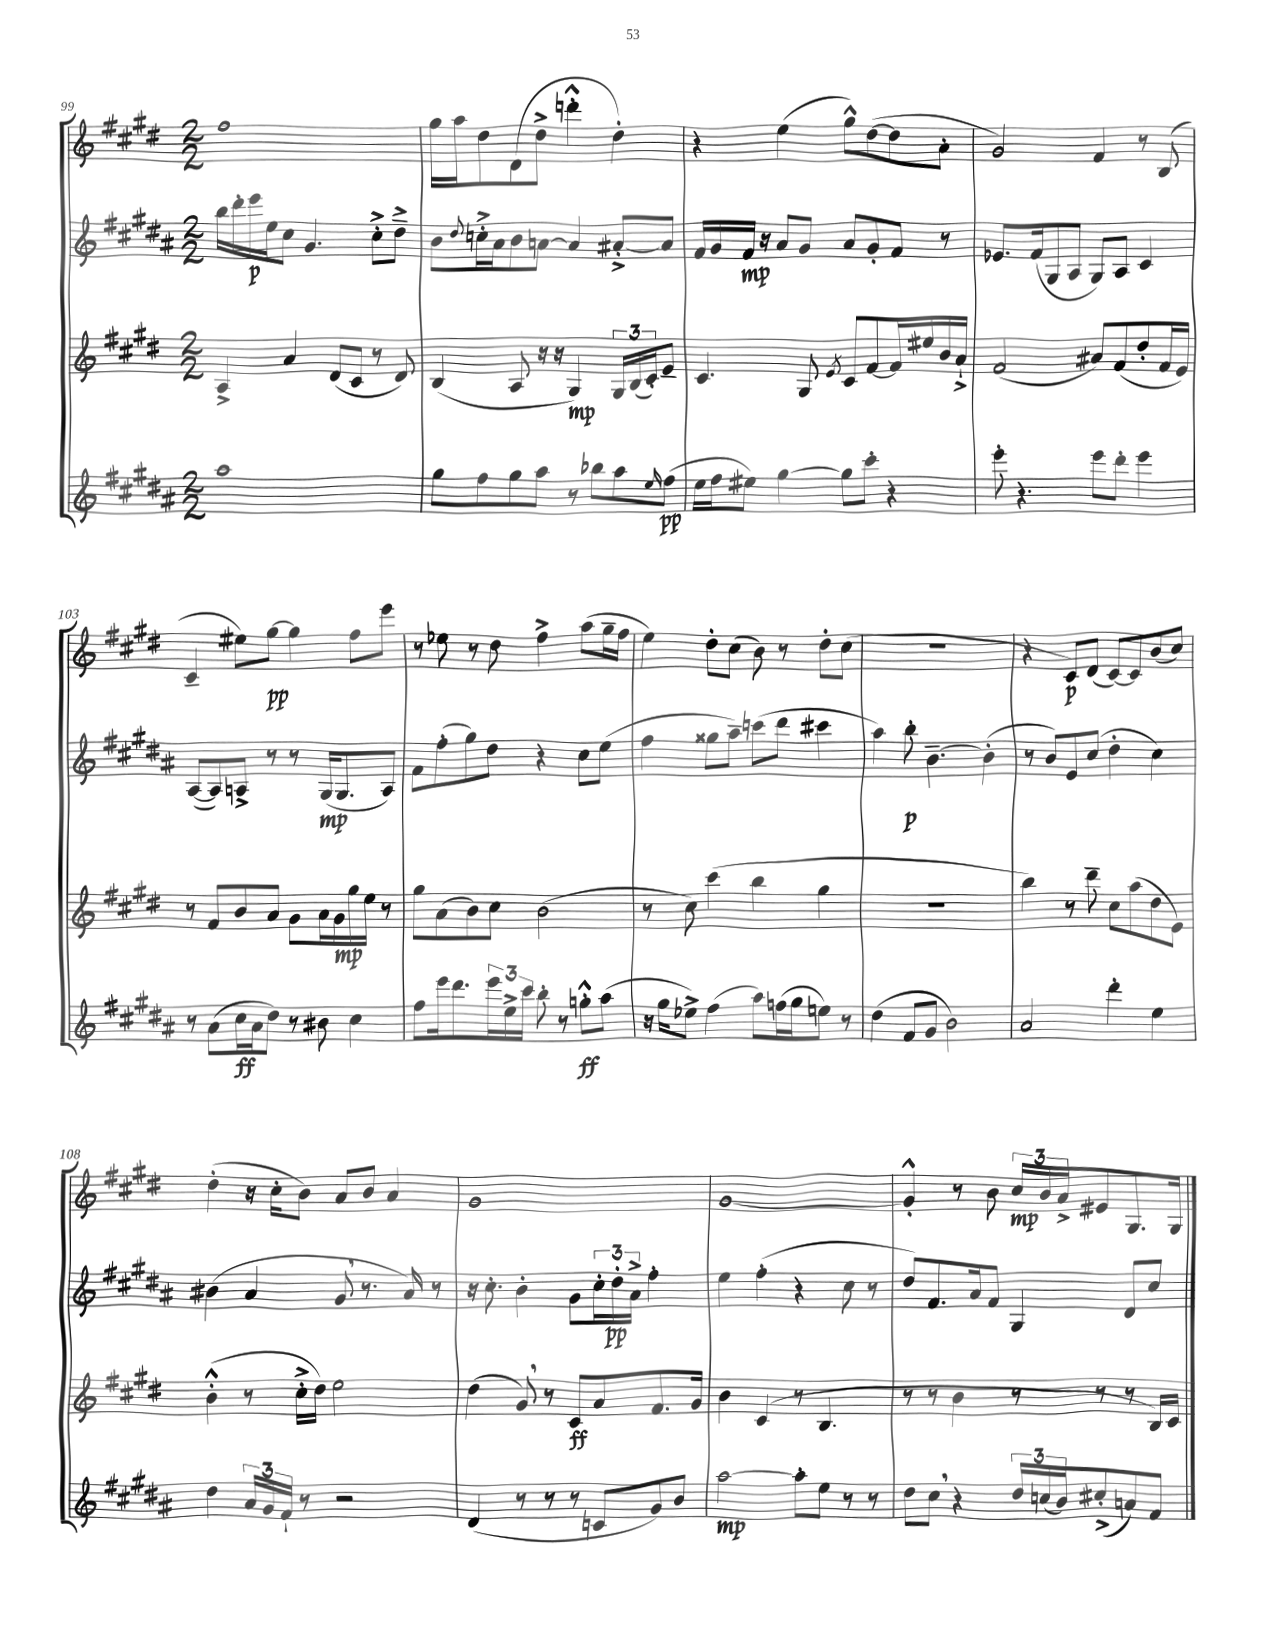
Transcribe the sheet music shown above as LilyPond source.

<<
\new StaffGroup <<
\new Staff = "s0" {
    \clef treble \key e \major \numericTimeSignature \time 2/2
    fis''1 |
    gis''16 a''16 dis''8 dis'8( dis''8-> d'''4-.-^ dis''4-.) |
    r4 e''4( gis''8-^) dis''8~( dis''8 a'8-. |
    gis'2) fis'4 r8 b8( |
    cis'4-- eis''8) gis''8~\pp gis''4 fis''8 e'''8 |
    r8 ees''8 r8 dis''8 fis''4-> a''8( gis''16-- fis''16 |
    e''4) dis''8-. cis''8( b'8) r8 dis''8-. cis''8( |
    R1 |
    r4 cis'8\p) dis'8( cis'8~) cis'8 b'8( cis''8) |
    dis''4-.( r16 cis''16-. b'8) a'8 b'8 a'4 |
    gis'1 |
    gis'1~ |
    gis'4-.-^ r8 b'8 \tuplet 3/2 { cis''16\mp b'16 a'16-> } eis'8 gis8. gis16 \bar "|." |
}
\new Staff = "s1" {
    \clef treble \key b \major \numericTimeSignature \time 2/2
    b''16 dis'''16-. e'''16\p e''16 cis''8 gis'4. cis''8-.-> dis''8---> |
    b'8 \appoggiatura { dis''8 } c''16-.-> ais'16 b'8 a'8~ a'4 ais'8~-.-> ais'8 |
    fis'16 gis'16 fis'16\mp r16 ais'8 gis'8 ais'8 gis'8-. fis'8 r8 |
    ees'8. fis'16( gis8 ais8 gis8) ais8 cis'4 |
    ais8~( ais8) a8-> r8 r8 gis16\mp( gis8. a8) |
    fis'8 fis''8-.( gis''8) dis''8 r4 cis''8 e''8( |
    fis''4 gisis''8 ais''8--) c'''8( dis'''8 cis'''4 |
    ais''4) b''8-.\p b'4.~-- b'4-.( |
    r8 b'8) e'8 cis''8( dis''4-. cis''4) |
    bis'4( ais'4 gis'8 \breathe r8. ais'16) r8 |
    r16 cis''8.-. b'4-. gis'8 \tuplet 3/2 { cis''16-. dis''16-.\pp ais'16-> } fis''4-. |
    e''4 fis''4-.( r4 cis''8 r8 |
    dis''8) fis'8. ais'16 fis'8 gis4 dis'8 cis''8 \bar "|." |
}
\new Staff = "s2" {
    \clef treble \key e \major \numericTimeSignature \time 2/2
    a4-> a'4 dis'8( cis'8 r8 dis'8) |
    b4( a8 r16 r16 gis4\mp) \tuplet 3/2 { gis16 b16( cis'16-.) } e'8-- |
    cis'4. gis8 \acciaccatura { e'8 } cis'8 fis'8~ fis'16 eis''16 b'16 a'16-!-> |
    fis'2( ais'8) fis'8( dis''8-. fis'16 e'16) |
    r8 fis'8 b'8 a'8 gis'8 a'16 gis'16\mp gis''16 e''16 r8 |
    gis''8 a'8( b'8) cis''8 b'2( |
    r8 cis''8) cis'''4( b''4 gis''4 |
    R1 |
    b''4) r8 dis'''8-- cis''8 a''8( dis''8 e'8) |
    b'4-.-^( r8 cis''16-.-> dis''16) e''2 |
    dis''4( gis'8) \breathe r8 cis'8\ff a'8 fis'8. gis'16 |
    b'4 cis'4( r8 b4. |
    r8 r8 b'4 r8 r8 r8 b16) cis'16 \bar "|." |
}
\new Staff = "s3" {
    \clef treble \key b \major \numericTimeSignature \time 2/2
    ais''1 |
    gis''8 fis''8 gis''8 ais''8 r8 bes''8 ais''8 \grace { e''16 } fis''8\pp( |
    e''16 fis''16 eis''8) gis''4~ gis''8 cis'''8-. r4 |
    e'''8-. r4. e'''8 dis'''8-. e'''4 |
    r8 ais'8( cis''16\ff ais'16 dis''8) r8 bis'8 cis''4 |
    fis''8 e'''16 dis'''8. \tuplet 3/2 { e'''16 e''16-> cis'''16 } b''8-. r8 g''8-.-^\ff ais''8( |
    r16 gis''16 ees''8->) fis''4( ais''8) f''16( gis''16 e''8) r8 |
    dis''4( fis'8 gis'8 b'2) |
    ais'2 dis'''4-. e''4 |
    dis''4 \tuplet 3/2 { ais'16 gis'16 fis'16-! } r8 r2 |
    dis'4( r8 r8 r8 c'8 gis'8) b'8 |
    ais''2~\mp ais''8-. e''8 r8 r8 |
    dis''8 cis''8 \breathe r4 \tuplet 3/2 { dis''16 c''16( b'16) } cis''8-.->( a'8) fis'8 \bar "|." |
}
>>
>>
\layout { \context { \Score currentBarNumber = #99 } }
